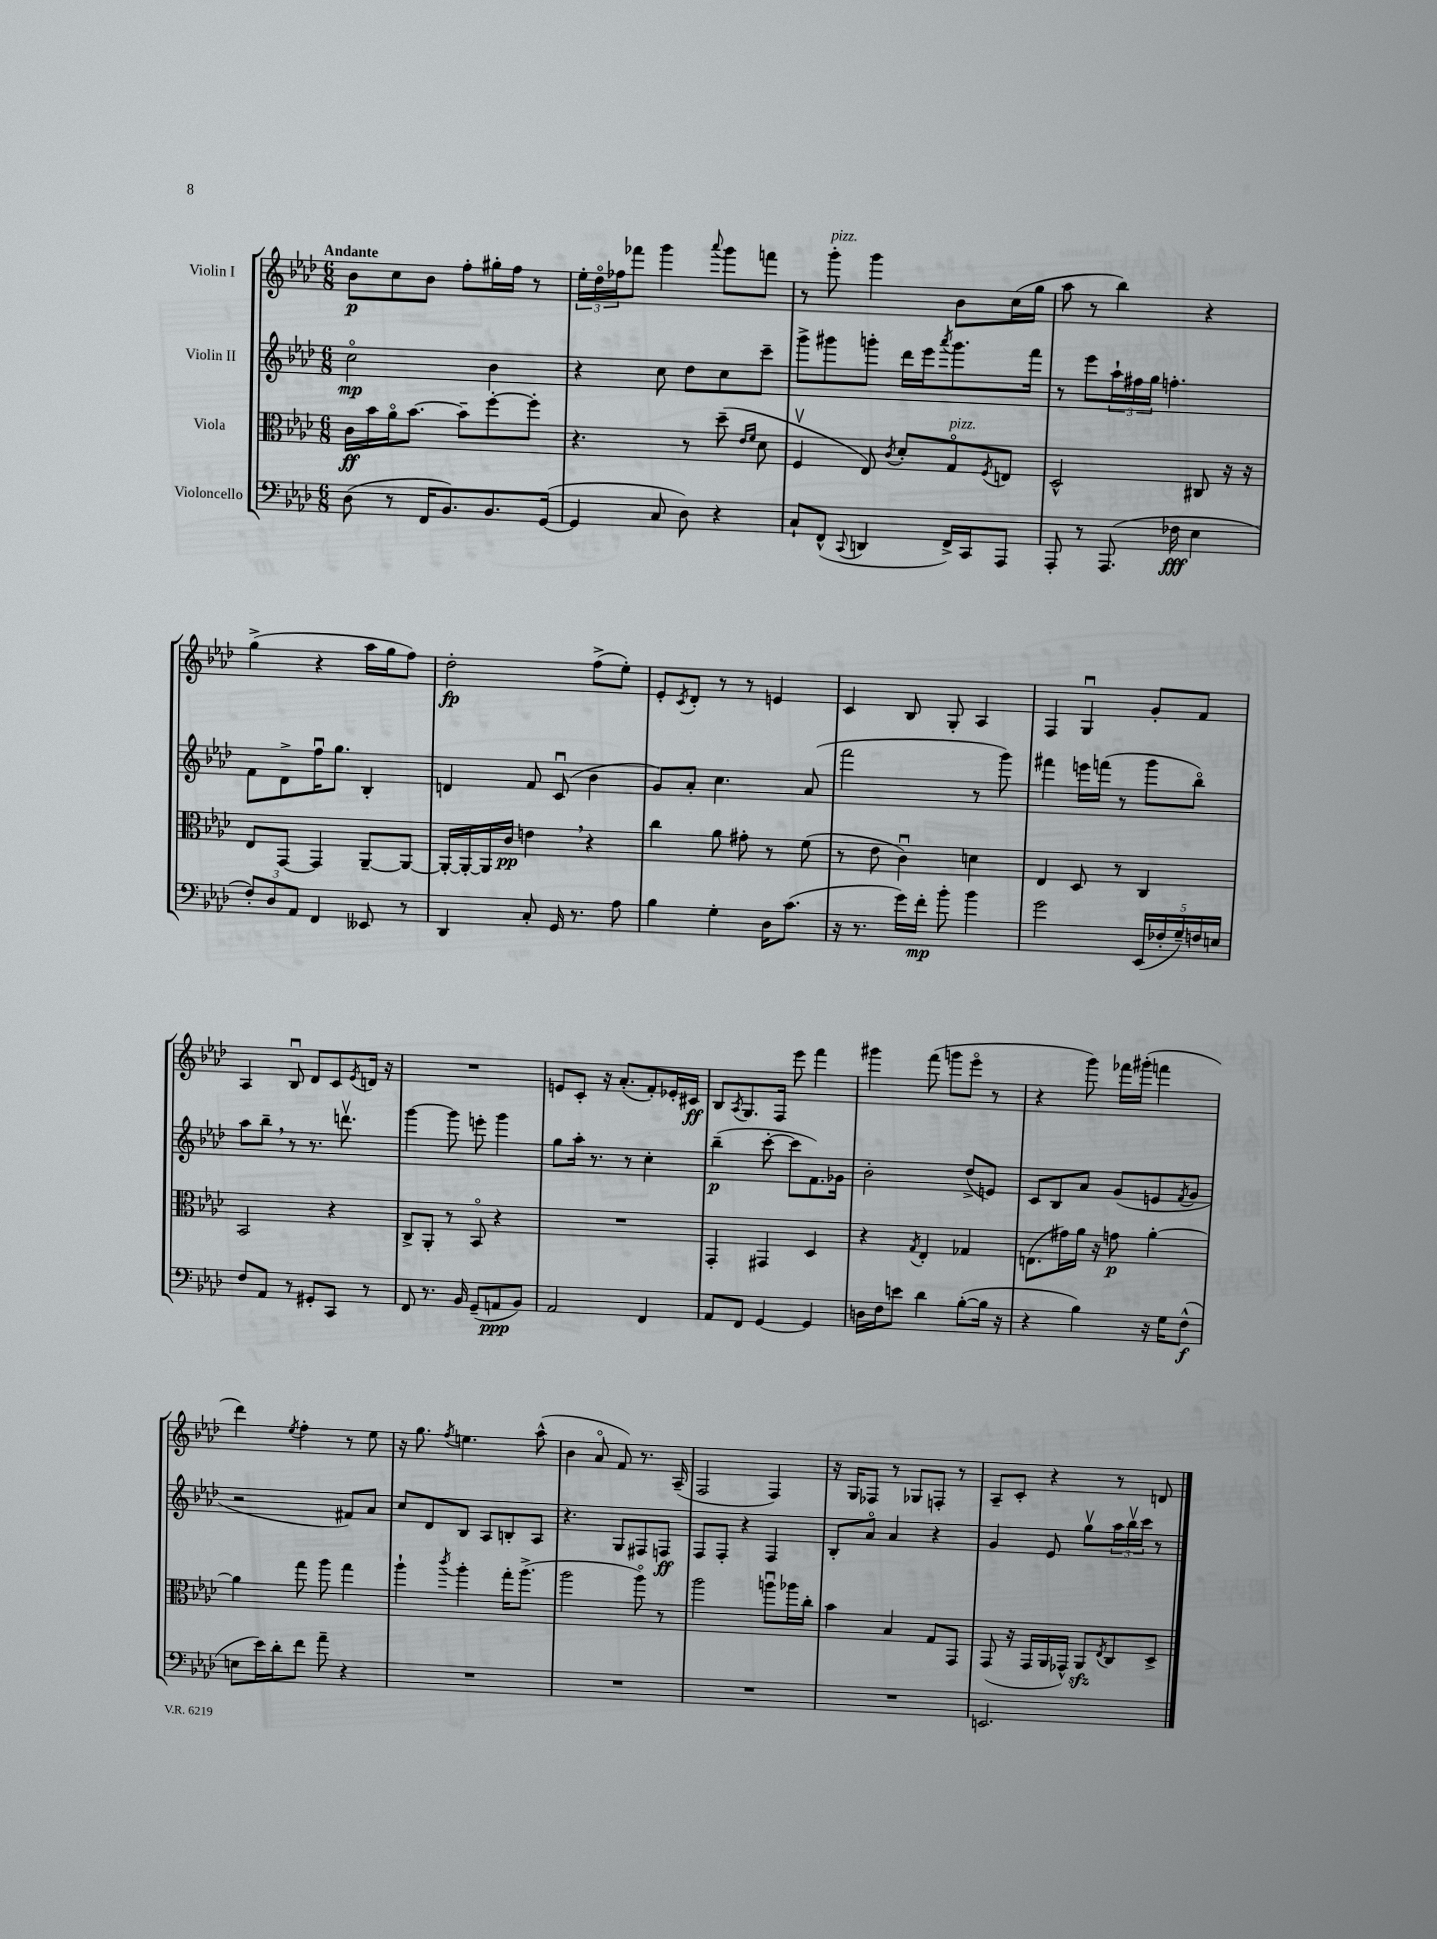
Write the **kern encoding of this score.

**kern	**kern	**kern	**kern
*staff4	*staff3	*staff2	*staff1
*clefF4	*clefC3	*clefG2	*clefG2
*k[b-e-a-d-]	*k[b-e-a-d-]	*k[b-e-a-d-]	*k[b-e-a-d-]
*M6/8	*M6/8	*M6/8	*M6/8
(8D-	16c	2cco	8b-
.	16b-	.	.
8r	16a-o	.	8cc
.	[8.b-	.	.
16FF	.	.	8b-
8.BB-)	.	.	.
.	8b-~]	.	8ff'
8.BB-	[8ff'	4b-	16gg#'
.	.	.	16ff
.	8ff']	.	8r
([16GG	.	.	.
=	=	=	=
4GG]	4.r	4r	24ee-'
.	.	.	24dd-o
.	.	.	24ff-
.	.	.	8fff-
8C	.	8cc	4ggg
8D-)	8r	8dd-	.
.	.	.	8qqaaa-
4r	(8dd-~	8cc	8ggg
.	16qqe-	.	.
.	16qqf	.	.
.	8d-	8ccc~	8fff
=	=	=	=
8C`	4Fv	8ggg^	8r
(8FF^^	.	8ggg#	8ggg'
8qqCC	.	.	.
4DD	8E-)	8ggg'	4ggg
.	8qc	.	.
.	8d-'	16ddd-	.
.	.	16eee-	.
.	.	8qaaa-	.
16FF^)	8Go	8.ggg	8b-
16CC	.	.	.
.	8qF	.	.
8AAA-	8E	.	(16cc
.	.	16fff	16gg
=	=	=	=
8AAA-'	2D-^^	8r	8aa-
8r	.	8eee-	8r
(8.AAA-	.	24aa-`	4bb-)
.	.	24ff#	.
.	.	24gg	.
.	.	4.ff'	.
16F-	.	.	.
4E-	8C#	.	4r
.	16r	.	.
.	16r	.	.
=	=	=	=
12F')	8E-	8f	(4gg^
12D-	.	.	.
.	[8GG	8d-^	.
12AA-	.	.	.
4FF	4GG]	16ffu	4r
.	.	8.gg	.
8EE--	[8AA-~	4B-'	16aa-
.	.	.	16gg
8r	8AA-_	.	8ff)
=	=	=	=
4DD-	16AA-'_	4d	2dd-'
.	16AA-'_	.	.
.	16AA-]	.	.
.	16c	.	.
8C'	4e	8f	.
16GG	.	(8cu	.
8.r	.	.	.
.	4r	4b-	(8ff^
8A-	.	.	8ee-')
=	=	=	=
4B-	4cc	8g)	8e-'
.	.	.	8qc
.	.	8a-'	8d-'
4G'	8a-	4.cc	8r
.	8g#'	.	8r
16D-	8r	.	4e
(8.c	.	.	.
.	(8f	(8a-	.
=	=	=	=
16r	8r	2fff	4c
8.r	.	.	.
.	8e-	.	.
16g)	4cu)	.	8B-
16f'	.	.	.
8b-'	.	.	8G'
4b-	4d	8r	4A-
.	.	8ggg)	.
=	=	=	=
2g	4E-	4fff#	4F
.	8D-	16eee	4Gu
.	.	(16fff	.
.	8r	8r	.
(20EE-	4C	8ggg	8g'
20F-'	.	.	.
20G~)	.	.	.
.	.	8bb-o)	8f
20F	.	.	.
20E	.	.	.
=	=	=	=
8F	2BB-	8aa-	4A-
8AA-	.	8bb-~	.
8r	.	8r	8B-u
8GG#'	.	8.r	8d-
8CC	4r	.	8c
.	.	8.dddv	.
.	.	.	8qe-
8r	.	.	16d
.	.	.	16r
=	=	=	=
8FF	8C^	[4ggg	2.r
8.r	8AA-'	.	.
.	8r	8ggg]	.
16BB-	.	.	.
(8GG~	8BB-o	8eee'	.
8AA	4r	4ggg	.
8BB-)	.	.	.
=	=	=	=
2AA-	2.r	8gg	8e
.	.	16aa-'	8c'
.	.	8.r	.
.	.	.	16r
.	.	.	(8.a-'
.	.	8r	.
4FF	.	4cc'	8f')
.	.	.	16e-'
.	.	.	16c#
=	=	=	=
8AA-	4GG'	(4bb-~	8B-
.	.	.	8qA-
8FF	.	.	8.G
[4GG	4GG#	[8ccc'	.
.	.	.	16F
.	.	8ccc]	8eee-
4GG]	4D-	8.f)	4fff
.	.	16g-	.
=	=	=	=
16D	4r	2b-'	4ggg#
16F	.	.	.
8e	.	.	.
.	8qG	.	.
4d-	4E-'	.	(8fff
.	.	.	8ggg
([8B-'	4G-	(8dd-^	8eee-o
16B-]	.	8e)	8r
16r	.	.	.
=	=	=	=
4r	(8.E	8c	4r
.	.	8B-	.
.	16g#)	.	.
4B-)	16a-	8a-	8ggg)
.	16r	.	.
.	8g	(8g	16fff-
.	.	.	(16ggg#'
16r	[4a-'	8e	4fff
16G	.	.	.
.	.	8qf	.
(8F^^	.	8g	.
=	=	=	=
8E	4a-]	2r	4ddd-)
16e-)	.	.	.
16d-'	.	.	.
.	.	.	8qee-
8f	8gg	.	4ff'
8a-~	8aa-	.	.
4r	4gg	8f#)	8r
.	.	8a-	8ee-
=	=	=	=
2.r	4aa-`	8cc	16r
.	.	.	8.gg
.	.	8d-	.
.	8qccc	.	8qff
.	4aa-'	8B-	4.ee
.	.	8A-	.
.	16gg'	8B'	.
.	(8.aa-^	.	.
.	.	8A-	(8aa-^^
=	=	=	=
2.r	2aa-	4.r	4b-
.	.	.	8a-o
.	.	8G	8f)
.	8aa-o)	8F#	8.r
.	8r	8F	.
.	.	.	(16A-~
=	=	=	=
2.r	2aa-	8F	2F
.	.	8F'	.
.	.	4r	.
.	8aau	4F	4F)
.	16aa-	.	.
.	16cc'	.	.
=	=	=	=
2.r	4b-	8B-'	16r
.	.	.	16G
.	.	8a-o	8F-
.	4B-	4a-	8r
.	.	.	8G-
.	8G	4r	8F'
.	8GG	.	8r
=	=	=	=
2.EE	(8GG	4g	8A-~
.	16r	.	8c'
.	16GG	.	.
.	16AA-	8e-	4r
.	16GG-^^)	.	.
.	8AA-	8ggv	.
.	8qE-	.	.
.	8C	24aa-	8r
.	.	24bb-v	.
.	.	24ccc	.
.	8D-^	8r	8d
==	==	==	==
*-	*-	*-	*-
